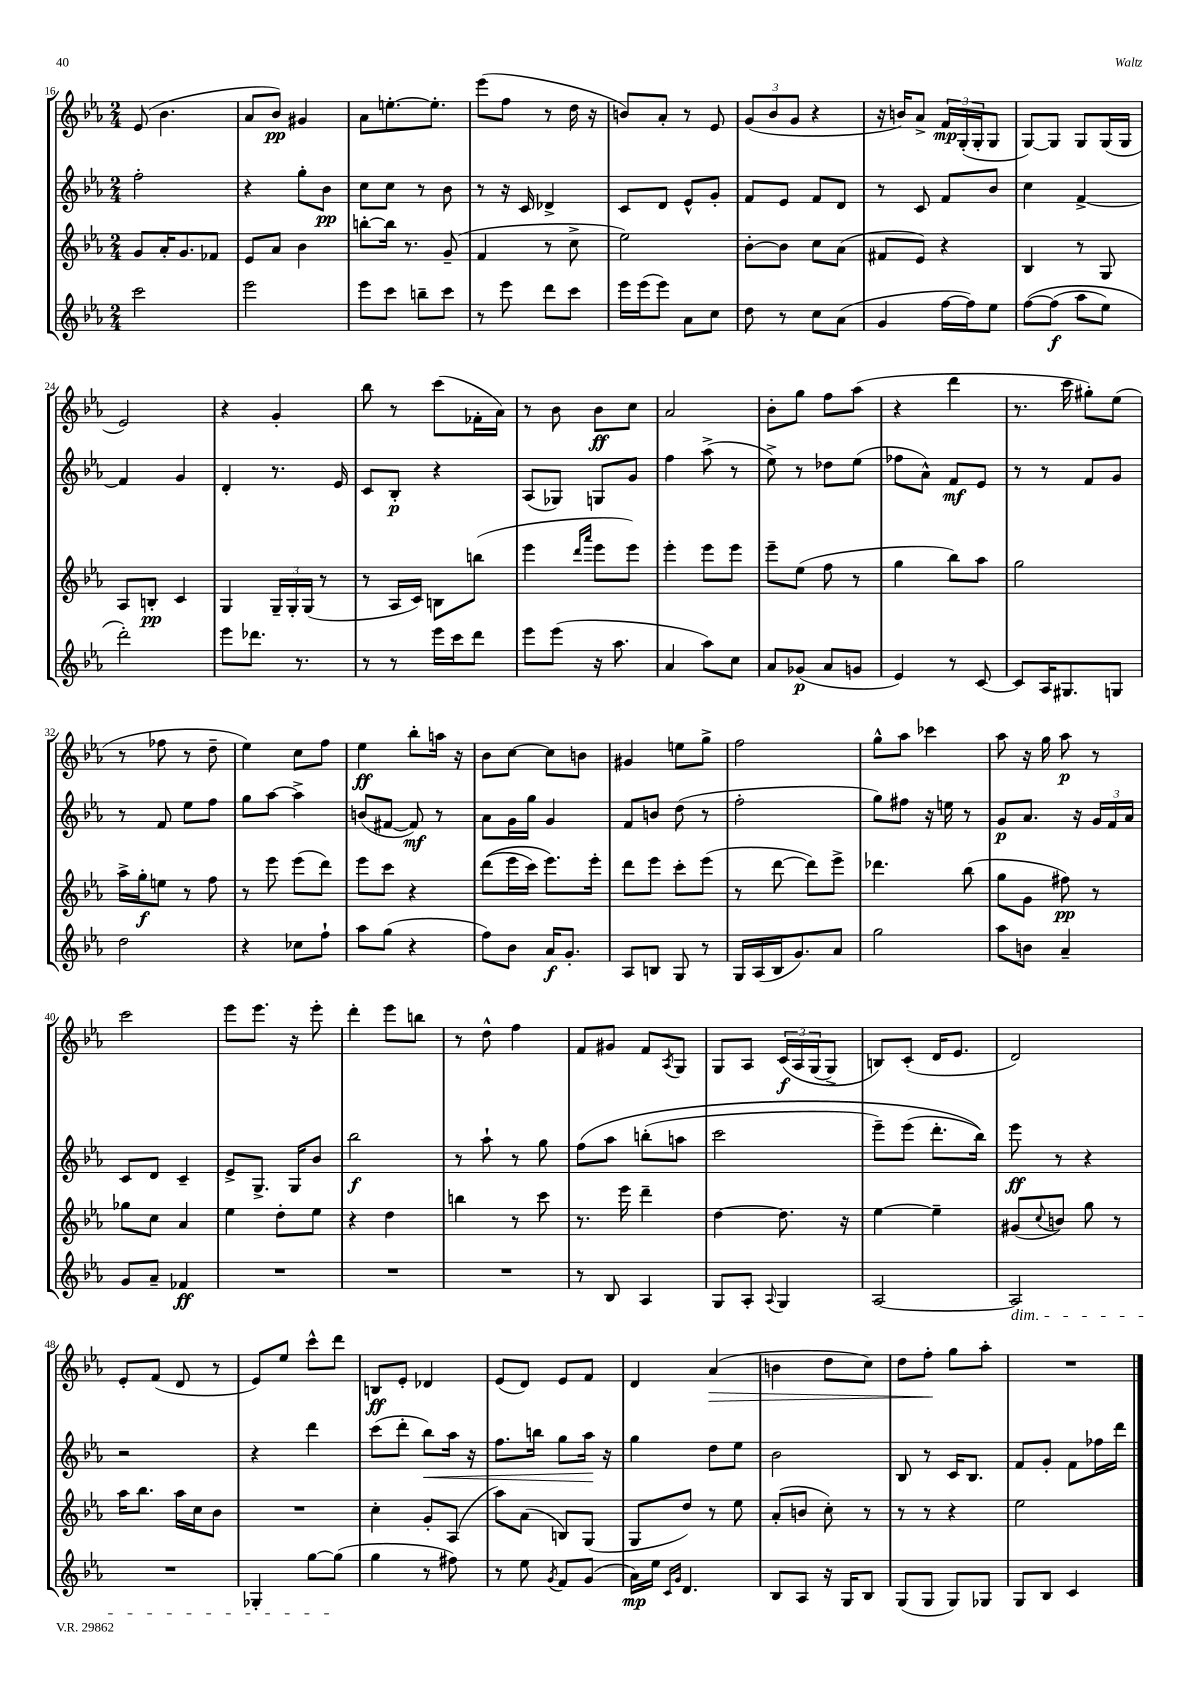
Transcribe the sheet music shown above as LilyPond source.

<<
\new StaffGroup <<
\new Staff = "s0" {
    \clef treble \key ees \major \numericTimeSignature \time 2/4
    ees'8( bes'4. |
    aes'8 bes'8\pp) gis'4 |
    aes'8 e''8.~-. e''8.-. |
    ees'''8( f''8 r8 d''16 r16 |
    b'8) aes'8-. r8 ees'8 |
    \tuplet 3/2 { g'8( bes'8 g'8 } r4 |
    r16 b'16) aes'8-> \tuplet 3/2 { f'16\mp g16-.( g16-. } g8 |
    g8~) g8 g8 g16( g16 |
    ees'2) |
    r4 g'4-. |
    bes''8 r8 c'''8( fes'16-. aes'16) |
    r8 bes'8 bes'8\ff c''8 |
    aes'2 |
    bes'8-. g''8 f''8 aes''8( |
    r4 d'''4 |
    r8. c'''16 gis''8-.) ees''8( |
    r8 fes''8 r8 d''8-- |
    ees''4) c''8 f''8 |
    ees''4\ff bes''8-. a''16 r16 |
    bes'8 c''8~ c''8 b'8 |
    gis'4 e''8 g''8-> |
    f''2 |
    g''8-^ aes''8 ces'''4 |
    aes''8 r16 g''16 aes''8\p r8 |
    c'''2 |
    ees'''8 ees'''8. r16 ees'''8-. |
    d'''4-. ees'''8 b''8 |
    r8 d''8-^ f''4 |
    f'8 gis'8 f'8 \acciaccatura { aes8 } g8 |
    g8 aes8 \tuplet 3/2 { c'16\f\( aes16 g16( } g8->) |
    b8\) c'8-.( d'16 ees'8. |
    d'2) |
    ees'8-. f'8( d'8 r8 |
    ees'8) ees''8 c'''8-^ d'''8 |
    b8\ff ees'8-. des'4 |
    ees'8( d'8) ees'8 f'8 |
    d'4 aes'4\>( |
    b'4 d''8 c''8) |
    d''8 f''8-.\! g''8 aes''8-. |
    R2 \bar "|." |
}
\new Staff = "s1" {
    \clef treble \key ees \major \numericTimeSignature \time 2/4
    f''2-. |
    r4 g''8-. bes'8\pp |
    c''8 c''8 r8 bes'8 |
    r8 r16 c'16 des'4-> |
    c'8 d'8 ees'8-^ g'8-. |
    f'8 ees'8 f'8 d'8 |
    r8 c'8 f'8 bes'8 |
    c''4 f'4~-> |
    f'4 g'4 |
    d'4-. r8. ees'16 |
    c'8 bes8-.\p r4 |
    aes8( ges8) g8 g'8 |
    f''4 aes''8->( r8 |
    ees''8->) r8 des''8 ees''8( |
    fes''8 aes'8-^) f'8\mf ees'8 |
    r8 r8 f'8 g'8 |
    r8 f'8 ees''8 f''8 |
    g''8 aes''8~ aes''4-> |
    b'8( fis'8~ fis'8\mf) r8 |
    aes'8 g'16 g''16 g'4 |
    f'8 b'8 d''8( r8 |
    f''2-. |
    g''8) fis''8 r16 e''16 r8 |
    g'8\p aes'8. r16 \tuplet 3/2 { g'16 f'16 aes'16 } |
    c'8 d'8 c'4-- |
    ees'8-> g8.-> g16 bes'8 |
    bes''2\f |
    r8 aes''8-! r8 g''8 |
    f''8\( aes''8 b''8-.( a''8 |
    c'''2 |
    ees'''8--) ees'''8( d'''8.-. bes''16)\) |
    ees'''8\ff r8 r4 |
    r2 |
    r4 d'''4 |
    c'''8( d'''8-. bes''8\<) aes''16 r16 |
    f''8. b''16 g''8 aes''16\! r16 |
    g''4 d''8 ees''8 |
    bes'2 |
    bes8 r8 c'16 bes8. |
    f'8 g'8-. f'8 fes''16 d'''16 \bar "|." |
}
\new Staff = "s2" {
    \clef treble \key ees \major \numericTimeSignature \time 2/4
    g'8 aes'16-. g'8. fes'8 |
    ees'8 aes'8 bes'4 |
    b''8~-. b''16 r8. g'8--( |
    f'4 r8 c''8-> |
    ees''2) |
    bes'8~-. bes'8 c''8 aes'8( |
    fis'8 ees'8) r4 |
    bes4 r8 g8 |
    aes8 b8-.\pp c'4 |
    g4 \tuplet 3/2 { g16-- g16-. g16( } r8 |
    r8 aes16 c'16) b8 b''8( |
    ees'''4 \grace { d'''16 aes'''16 } ees'''8 ees'''8) |
    ees'''4-. ees'''8 ees'''8 |
    ees'''8-- ees''8( f''8 r8 |
    g''4 bes''8) aes''8 |
    g''2 |
    aes''16-> g''16-.\f e''8 r8 f''8 |
    r8 ees'''8 ees'''8( d'''8) |
    ees'''8 c'''8 r4 |
    d'''8(\( ees'''16 c'''16) ees'''8.\) ees'''16-. |
    d'''8 ees'''8 c'''8-. ees'''8( |
    r8 d'''8~ d'''8) ees'''8-> |
    des'''4. bes''8( |
    g''8 g'8 fis''8\pp) r8 |
    ges''8 c''8 aes'4 |
    ees''4 d''8-. ees''8 |
    r4 d''4 |
    b''4 r8 c'''8 |
    r8. ees'''16 d'''4-- |
    d''4~ d''8. r16 |
    ees''4~ ees''4-- |
    gis'8( \appoggiatura { c''8 } b'8) g''8 r8 |
    aes''16 bes''8. aes''16 c''16 bes'8 |
    R2 |
    c''4-. g'8-. aes8( |
    aes''8) aes'8( b8) g8( |
    g8 d''8) r8 ees''8 |
    aes'8-.( b'8 c''8-.) r8 |
    r8 r8 r4 |
    ees''2 \bar "|." |
}
\new Staff = "s3" {
    \clef treble \key ees \major \numericTimeSignature \time 2/4
    c'''2 |
    ees'''2 |
    ees'''8 c'''8 b''8-- c'''8 |
    r8 ees'''8 d'''8 c'''8 |
    ees'''16 ees'''16( ees'''8) aes'8 c''8 |
    d''8 r8 c''8 aes'8( |
    g'4 f''16~ f''16) ees''8 |
    f''8~\( f''8\f( aes''8 ees''8) |
    d'''2-.\) |
    ees'''8 des'''8. r8. |
    r8 r8 ees'''16 c'''16 d'''8 |
    ees'''8 ees'''8( r16 aes''8. |
    aes'4 aes''8) c''8 |
    aes'8 ges'8\p( aes'8 g'8 |
    ees'4) r8 c'8~ |
    c'8 aes16 gis8. g8 |
    d''2 |
    r4 ces''8 f''8-! |
    aes''8 g''8( r4 |
    f''8) bes'8 aes'16\f g'8.-. |
    aes8 b8 g8 r8 |
    g16 aes16( bes16 g'8.) aes'8 |
    g''2 |
    aes''8 b'8 aes'4-- |
    g'8 aes'8-- fes'4\ff |
    R2 |
    R2 |
    R2 |
    r8 bes8 aes4 |
    g8 aes8-. \appoggiatura { aes8 } g4 |
    aes2~ |
    aes2\dim |
    R2 |
    ges4-. g''8~ g''8\!( |
    g''4 r8 fis''8) |
    r8 ees''8 \acciaccatura { g'8 } f'8 g'8( |
    aes'16\mp) ees''16 \grace { c'16 g'16 } d'4. |
    bes8 aes8 r16 g16 bes8 |
    g8( g8 g8) ges8 |
    g8 bes8 c'4 \bar "|." |
}
>>
>>
\layout { \context { \Score currentBarNumber = #16 } }
